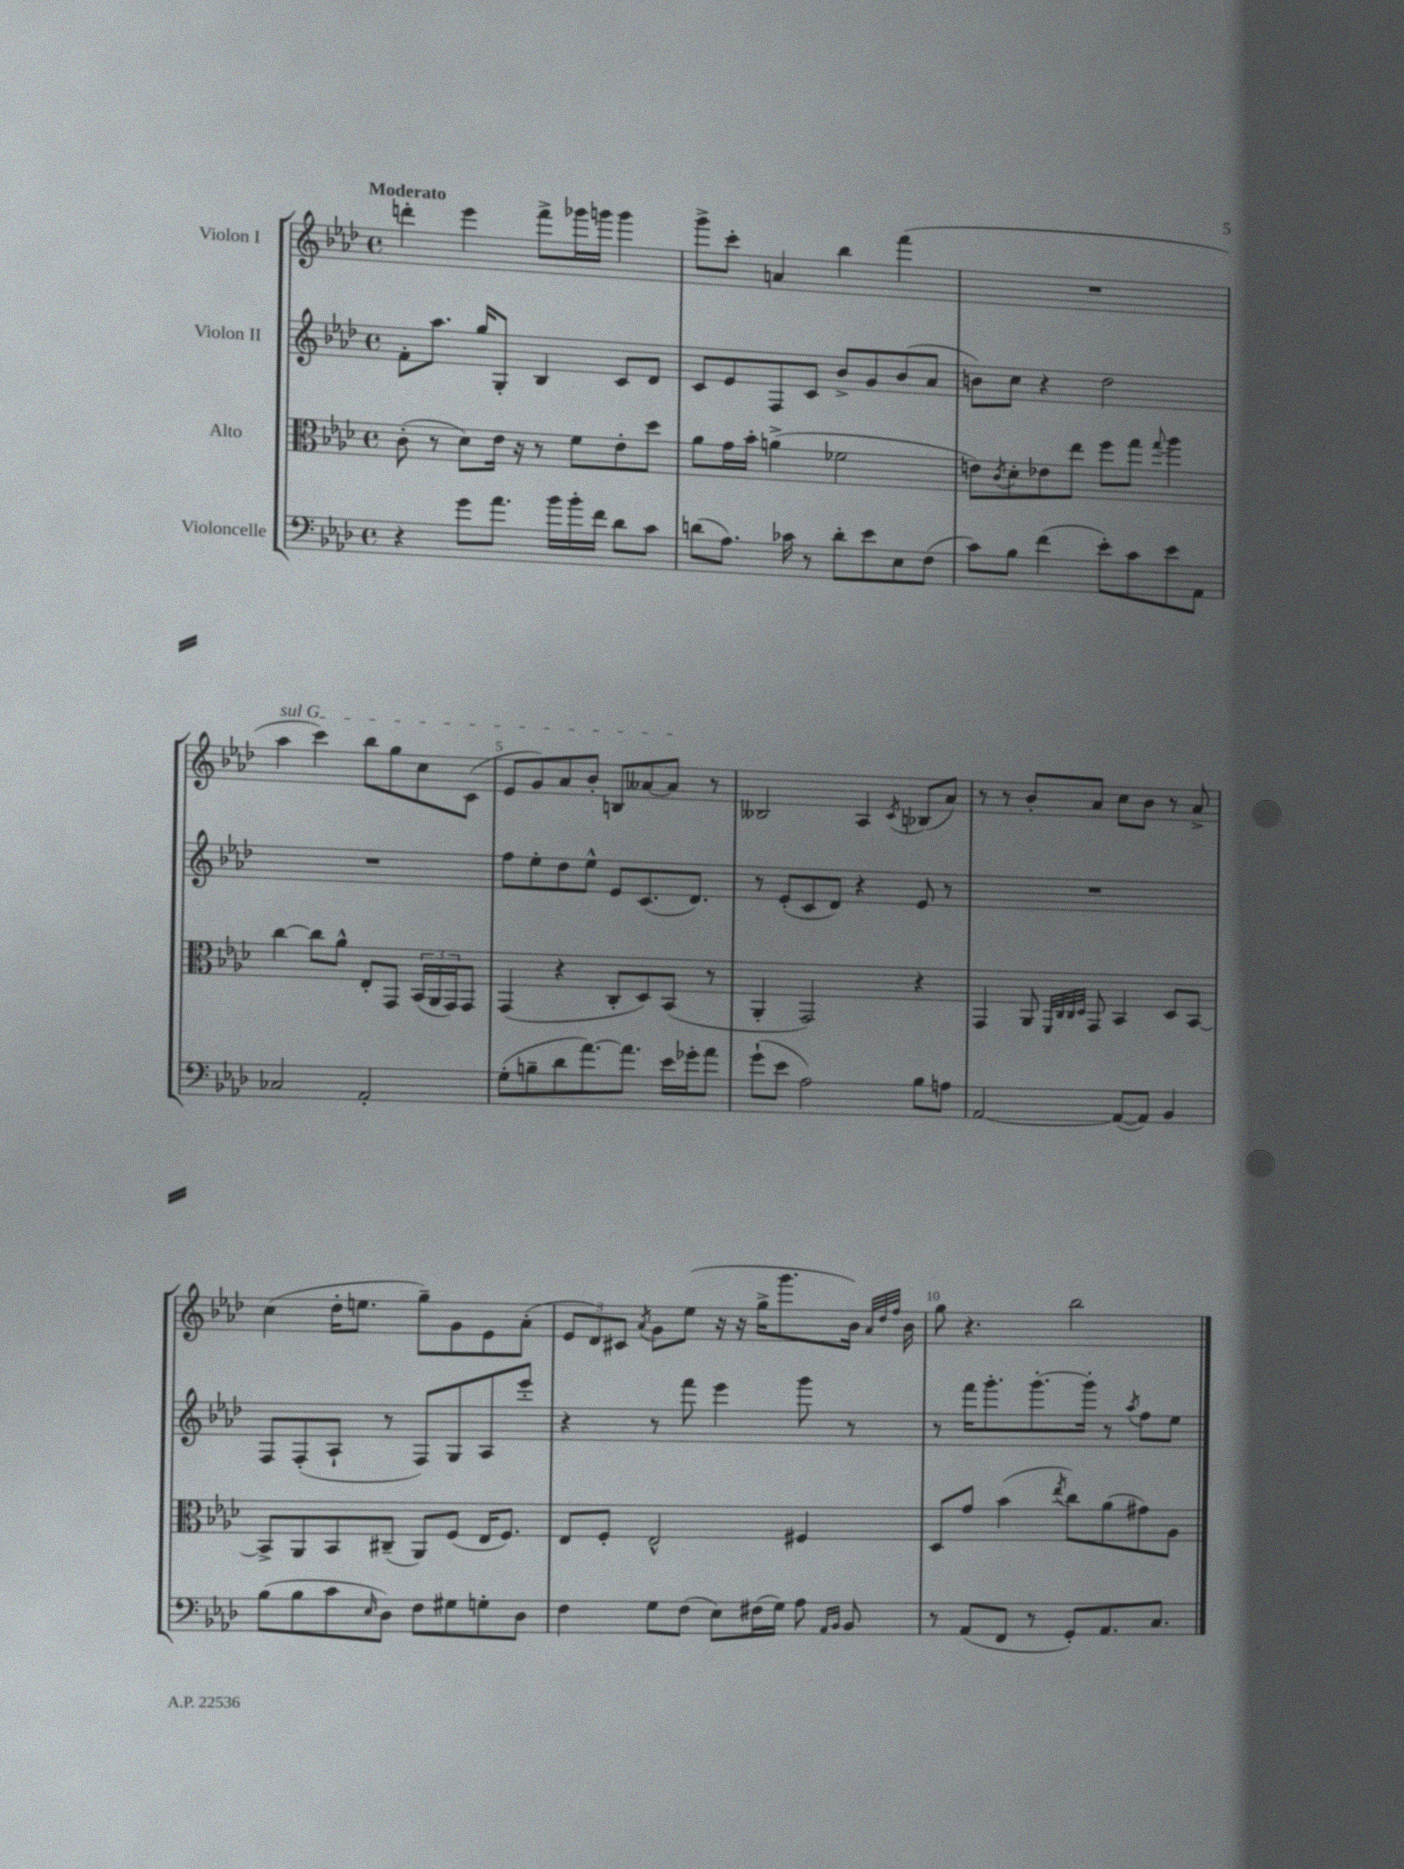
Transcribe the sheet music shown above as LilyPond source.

<<
\new StaffGroup <<
\new Staff = "s0" \with { instrumentName = "Violon I" } {
    \clef treble \key aes \major \defaultTimeSignature \time 4/4 \tempo "Moderato"
    d'''4-. ees'''4 f'''8-> ges'''16 g'''16 g'''4 |
    g'''8-> c'''8-. a'4 bes''4 f'''4( |
    R1 |
    \once \override TextSpanner.bound-details.left.text = \markup { \italic "sul G" } aes''4\startTextSpan c'''4) bes''8 g''8 c''8 c'8( |
    ees'8 g'8) aes'8 bes'8-. b8 aeses'8~ aeses'8\stopTextSpan r8 |
    beses2 aes4 \acciaccatura { c'8 } bes8( aes'8) |
    r8 r8 bes'8-. aes'8 c''8 bes'8 r8 aes'8-> |
    c''4( des''16-. e''8. g''8--) g'8 ees'8 aes'8-.( |
    \tuplet 3/2 { ees'8 des'8) cis'8 } \acciaccatura { aes'8 } g'8 ees''8( r16 r16 g''16-> g'''8. bes'16) \grace { aes'32 des''32 f''32 } bes'16 |
    g''8 r4. bes''2 \bar "|." |
}
\new Staff = "s1" \with { instrumentName = "Violon II" } {
    \clef treble \key aes \major \defaultTimeSignature \time 4/4
    f'8-. aes''8. g''16 g8-. bes4 c'8 des'8 |
    c'8 ees'8 f8 c'8 bes'8-> g'8 bes'8( aes'8 |
    b'8) c''8 r4 des''2 |
    R1 |
    f''8 ees''8-. des''8 ees''8-^ ees'8 c'8.( des'8.) |
    r8 ees'8-.( c'8 des'8) r4 ees'8 r8 |
    R1 |
    f8 f8-.( aes8-! r8 f8) g8 aes8 ees'''8-. |
    r4 r8 f'''8 ees'''4 g'''8 r8 |
    r8 f'''16 g'''8.-. g'''8.~-. g'''16-. r8 \acciaccatura { aes''8 } f''8 ees''8 \bar "|." |
}
\new Staff = "s2" \with { instrumentName = "Alto" } {
    \clef alto \key aes \major \defaultTimeSignature \time 4/4
    c'8-.( r8 des'8) ees'16 r16 r8 f'8 ees'8-. des''8 |
    aes'8 g'16 bes'16-. a'4->( fes'2 |
    e'8) \acciaccatura { c'8 } des'8-. ees'8 ees''8 f''8 g''8 \appoggiatura { g''8 } aes''4 |
    c''4~ c''8 aes'8-^ ees8-. g,8 \tuplet 3/2 { bes,16( aes,16 g,16) } g,8 |
    g,4( r4 c8-. des8) bes,8( r8 |
    aes,4-. g,2) r4 |
    g,4 aes,8 \grace { f,32 c32 c32 des32 } g,8 bes,4 des8 bes,8~ |
    bes,8-> aes,8 bes,8 cis8--( aes,8) f8( ees16 f8.) |
    ees8 f8-. ees2-^ fis4 |
    des8 g'8 bes'4( \acciaccatura { ees''8 } c''8) aes'8( gis'8) aes8 \bar "|." |
}
\new Staff = "s3" \with { instrumentName = "Violoncelle" } {
    \clef bass \key aes \major \defaultTimeSignature \time 4/4
    r4 g'8 aes'8. bes'16 bes'16-. f'16 des'8 c'8 |
    d'8( aes8.) ces'16 r8 d'8-. ees'8 ees8 f8( |
    c'8) bes8 f'4( ees'8-.) c'8 ees'8 aes,8 |
    ces2 aes,2-. |
    g8-.( b8-- des'8 aes'8.~) aes'8. ees'16 ges'16-. aes'8 |
    g'8-!( ees'8 aes2) bes8 a8 |
    aes,2~ aes,8~( aes,8) bes,4 |
    bes8( bes8 c'8 \grace { ees16 } des8) f8 gis8 g8-. des8 |
    f4 g8 f8( ees8) fis16( g16) aes8 \grace { aes,16 bes,16 } bes,8 |
    r8 aes,8( f,8 r8 g,8-.) aes,8. c8. \bar "|." |
}
>>
>>
\layout { \context { \Score \override BarNumber.break-visibility = ##(#f #t #t) barNumberVisibility = #(every-nth-bar-number-visible 5) } }
